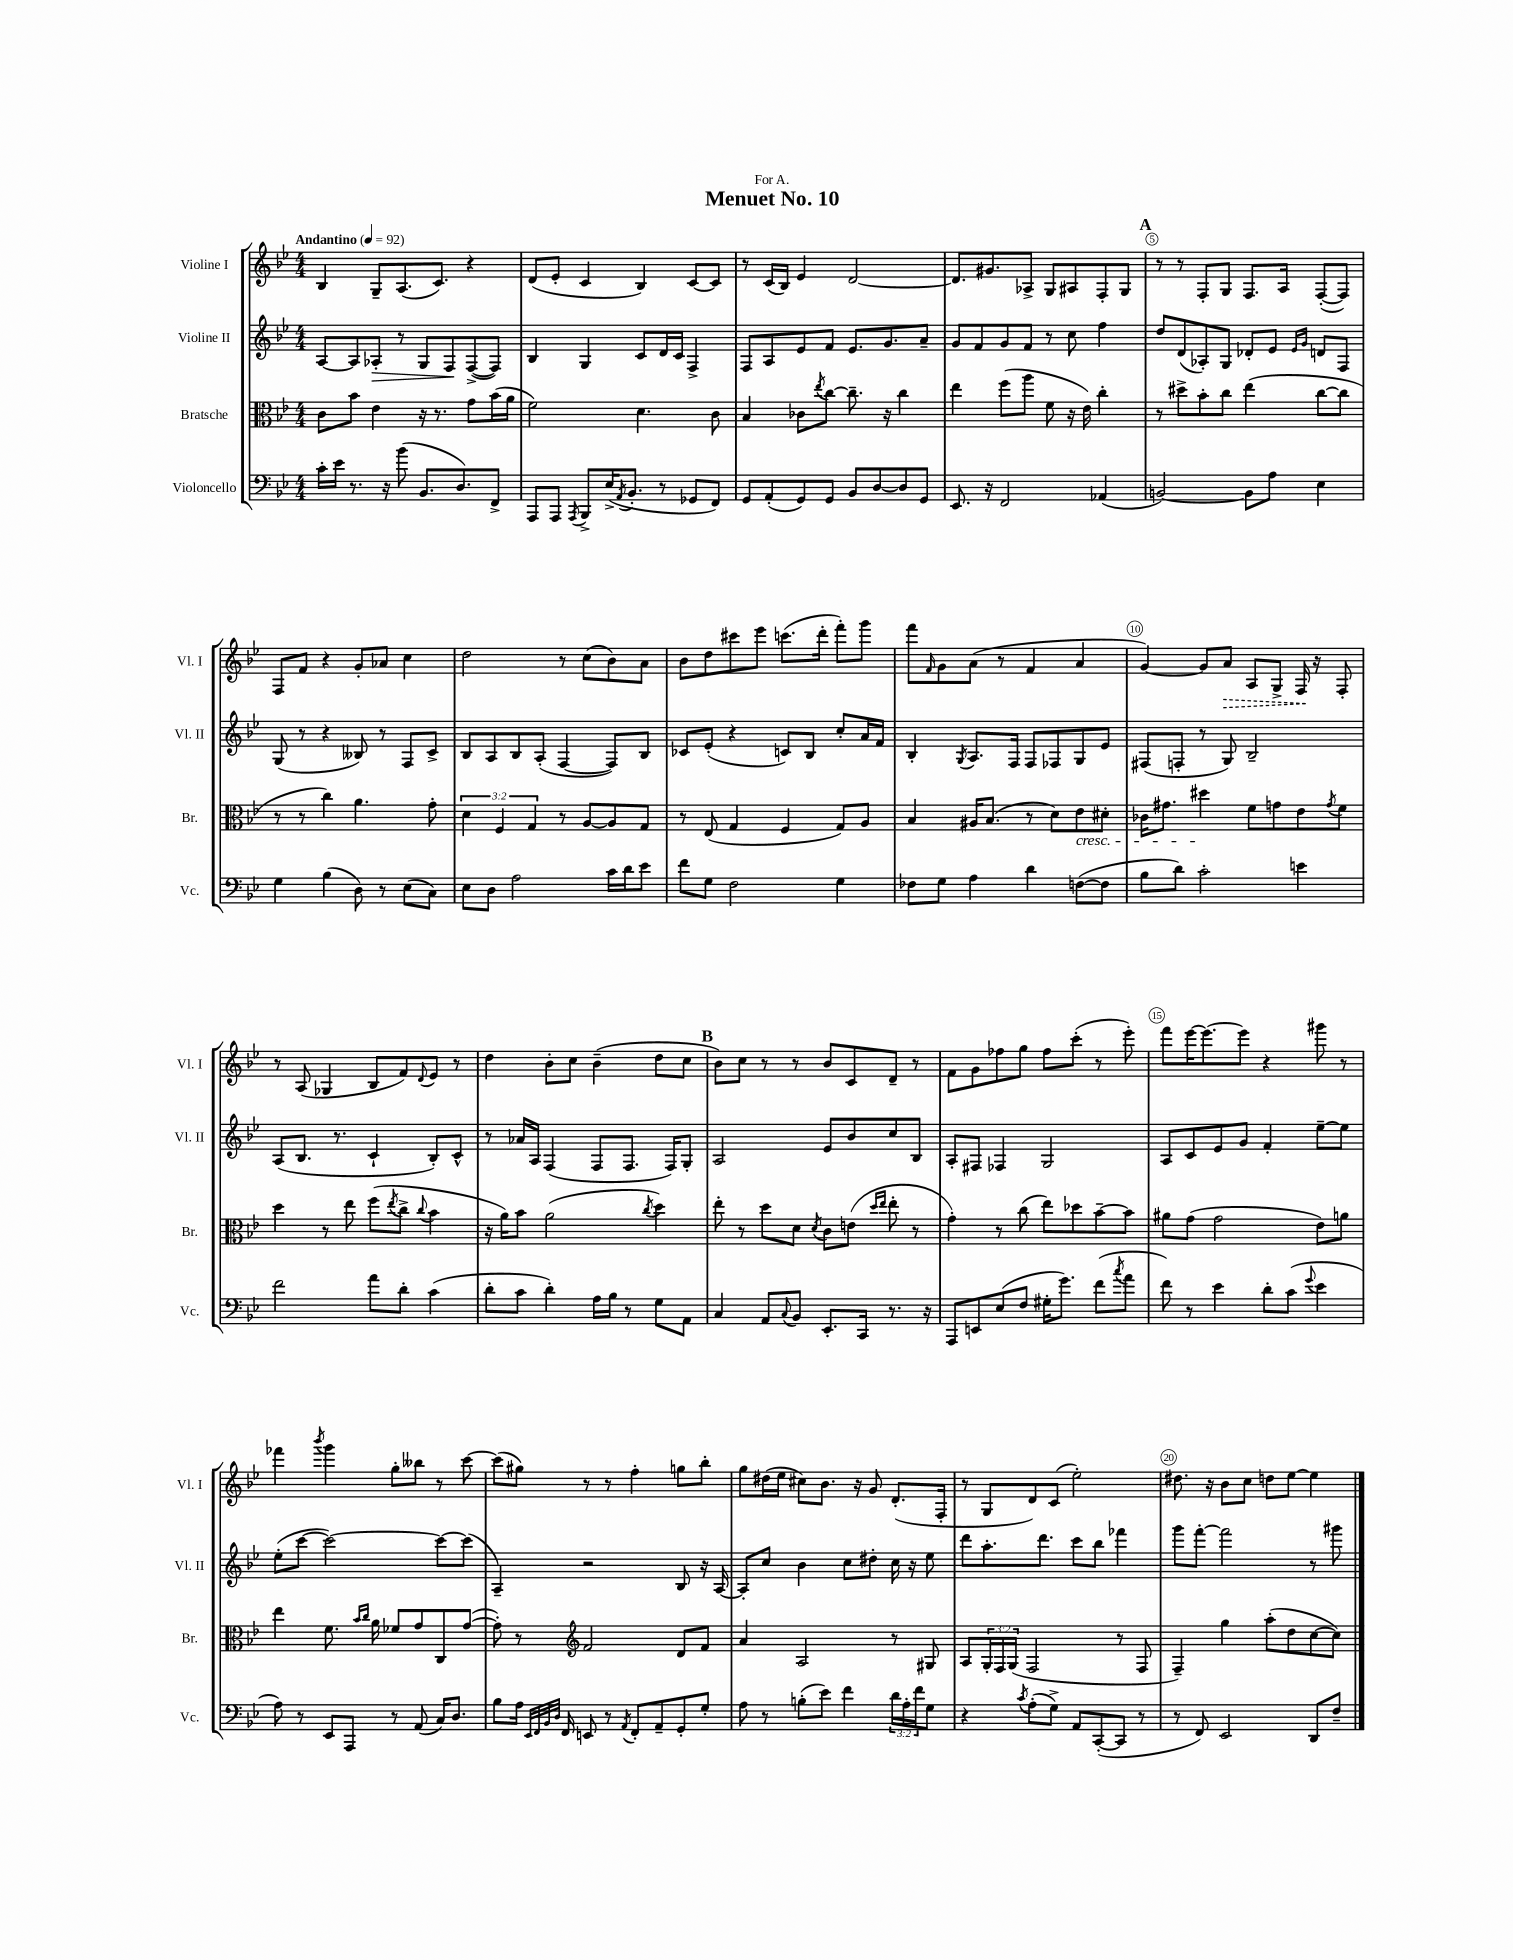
\header { title = "Menuet No. 10" dedication = "For A." }
<<
\new StaffGroup <<
\new Staff = "s0" \with { instrumentName = "Violine I" shortInstrumentName = "Vl. I" } {
    \clef treble \key bes \major \numericTimeSignature \time 4/4 \tempo "Andantino" 4 = 92
    bes4 g8-- a8.( c'8.) r4 |
    d'8( ees'8-. c'4 bes4) c'8~ c'8 |
    r8 c'16( bes16) ees'4 d'2~ |
    d'8. gis'8. aes8-> g8 ais8 f8-. g8 |
    \mark \markup { \bold "A" } r8 r8 f8-. g8 f8. a16 f8~-.( f8) |
    f8 f'8 r4 g'8-. aes'8 c''4 |
    d''2 r8 c''8( bes'8) a'8 |
    bes'8 d''8 cis'''8 ees'''8 c'''8.( d'''16-. f'''8-.) g'''8 |
    f'''8 \grace { f'16 } g'8 a'8( r8 f'4 a'4 |
    g'4~) g'8 \once \override Hairpin.style = #'dashed-line a'8\> a8 g8-> f16\! r16 f8-. |
    r8 a8( ges4 bes8 f'8) \appoggiatura { d'8 } ees'8 r8 |
    d''4 bes'8-. c''8 bes'4--( d''8 c''8 |
    \mark \markup { \bold "B" } bes'8) c''8 r8 r8 bes'8 c'8 d'8-- r8 |
    f'8 g'8 fes''8 g''8 fes''8 c'''8-.( r8 ees'''8-.) |
    f'''8 ees'''16~ ees'''8.~ ees'''8 r4 gis'''8 r8 |
    fes'''4 \acciaccatura { bes'''8 } g'''4 g''8-. beses''8 r8 c'''8~ |
    c'''8( gis''8) r8 r8 f''4-. g''8 bes''8-. |
    g''8 dis''16( ees''16 cis''8) bes'8. r16 g'8 d'8.-.( f16-. |
    r8 g8 d'8) c'8( ees''2-.) |
    dis''8. r16 bes'8 c''8 d''8 ees''8~ ees''4 \bar "|." |
}
\new Staff = "s1" \with { instrumentName = "Violine II" shortInstrumentName = "Vl. II" } {
    \clef treble \key bes \major \numericTimeSignature \time 4/4
    a8~ a8 aes8-.\> r8 g8 f8\! f8~->( f8) |
    bes4 g4 c'8 d'16 c'16 f4-> |
    f8 a8 ees'8 f'8 ees'8. g'8. a'8-- |
    g'8 f'8 g'8 f'8 r8 c''8 f''4 |
    \mark \markup { \bold "A" } d''8 d'8( aes8-.) g8 des'8-. ees'8 \grace { ees'16 g'16 } d'8 f8 |
    g8( r8 r4 beses8) r8 f8 c'8-> |
    bes8 a8 bes8 a8-.( f4~ f8) bes8 |
    ces'8 ees'8-.( r4 c'8) bes8 c''8-. a'16 f'16 |
    bes4-. \acciaccatura { g8 } a8. f16 f8 fes8 g8 ees'8 |
    fis8( f8-. r8 g8) bes2-- |
    a8( bes8. r8. c'4-! bes8-.) c'8-^ |
    r8 aes'16 a16 f4( f8 f8. f16) g8-. |
    \mark \markup { \bold "B" } a2 ees'8 bes'8 c''8 bes8 |
    a8-. fis8 fes4 g2 |
    a8 c'8 ees'8 g'8 f'4-. ees''8~-- ees''8 |
    ees''8-.( c'''8~ c'''2~) c'''8~ c'''8( |
    a4--) r2 bes8 r16 a16~ |
    a8-. c''8 bes'4 c''8 dis''8-. c''16 r16 ees''8 |
    d'''8 a''8.-. d'''8. c'''8 bes''8 fes'''4 |
    g'''8 f'''8~-. f'''2 r8 gis'''8 \bar "|." |
}
\new Staff = "s2" \with { instrumentName = "Bratsche" shortInstrumentName = "Br." } {
    \clef alto \key bes \major \numericTimeSignature \time 4/4 \override Staff.TupletNumber.text = #tuplet-number::calc-fraction-text
    c'8 bes'8 ees'4 r16 r8. g'8 bes'16( a'16 |
    f'2) d'4. c'8 |
    bes4 ces'8 \acciaccatura { ees''8 } c''8~ c''8.-- r16 c''4 |
    ees''4 f''8( a''8 f'8 r16 ees'16) c''4-. |
    \mark \markup { \bold "A" } r8 dis''8-> bes'8-. c''8 ees''4( c''8~ c''8 |
    r8 r8 c''4) a'4. g'8-. |
    \tuplet 3/2 { d'4 f4 g4 } r8 a8~ a8 g8 |
    r8 ees8( g4 f4 g8) a8 |
    bes4 ais16 bes8.( r8 d'8) ees'8\cresc dis'8-. |
    ces'16 gis'8. dis''4\! f'8 g'8 ees'8 \acciaccatura { g'8 } f'8 |
    d''4 r8 ees''8 f''8( \acciaccatura { ees''8 } c''8-> \appoggiatura { c''8 } bes'4 |
    r16 a'16) bes'8 a'2( \acciaccatura { c''8 } d''4) |
    \mark \markup { \bold "B" } ees''8-. r8 d''8 d'8 \acciaccatura { d'8 } c'8 e'8( \grace { d''16 ees''16 } ees''8-. r8 |
    g'4-.) r8 c''8( ees''8) des''8 bes'8~-- bes'8 |
    ais'8 g'8( g'2 ees'8) a'8 |
    ees''4 f'8. \grace { bes'16 c''16 } a'16 fes'8 g'8 c8 g'8~( |
    g'8-.) r8 \clef treble f'2 d'8 f'8 |
    a'4 a2 r8 gis8 |
    a8 \tuplet 3/2 { g16-. f16 g16( } f2 r8 f8 |
    f4--) g''4 a''8-.( d''8 c''8~ c''8) \bar "|." |
}
\new Staff = "s3" \with { instrumentName = "Violoncello" shortInstrumentName = "Vc." } {
    \clef bass \key bes \major \numericTimeSignature \time 4/4 \override Staff.TupletNumber.text = #tuplet-number::calc-fraction-text
    c'16-. ees'16 r8. r16 bes'8( bes,8. d8.) f,8-> |
    a,,8 a,,8 \acciaccatura { a,,8 } bes,,8-> ees16->( \acciaccatura { a,8 } bes,8.-. r8 ges,8 f,8) |
    g,8 a,8-.( g,8) g,8 bes,8 d8~ d8 g,8 |
    ees,8. r16 f,2 aes,4( |
    \mark \markup { \bold "A" } b,2~) b,8 a8 ees4 |
    g4 bes4( d8) r8 ees8( c8) |
    ees8 d8 a2 c'16 d'16 ees'8 |
    f'8 g8 f2 g4 |
    fes8 g8 a4 d'4 f8~( f8 |
    bes8 d'8) c'2-. e'4 |
    f'2 a'8 d'8-. c'4( |
    d'8-. c'8 d'4-.) a16 bes16 r8 g8 a,8 |
    \mark \markup { \bold "B" } c4 a,8 \appoggiatura { c8 } bes,8 ees,8.-. c,16 r8. r16 |
    a,,8 e,8 ees8( f8 gis16-. g'8.) f'8( \acciaccatura { c''8 } a'8 |
    f'8) r8 ees'4 d'8-. c'8( \appoggiatura { g'8 } ees'4 |
    a8) r8 ees,8 a,,8 r8 a,8( c16) d8. |
    bes8 a16 \grace { ees,32 f,32 bes,32 d32 } f,16 e,8 r8 \acciaccatura { a,8 } f,8-. a,8-- g,8-. g8-. |
    a8 r8 b8-.( ees'8) f'4 \tuplet 3/2 { d'16 a16-. f'16 } g8 |
    r4 \acciaccatura { c'8 } a8-.( g8->) a,8 c,8~-.( c,8 r8 |
    r8 f,8) ees,2 d,8 f8-- \bar "|." |
}
>>
>>
\layout { \context { \Score \override BarNumber.break-visibility = ##(#f #t #t) barNumberVisibility = #(every-nth-bar-number-visible 5) \override BarNumber.stencil = #(make-stencil-circler 0.1 0.3 ly:text-interface::print) } }
